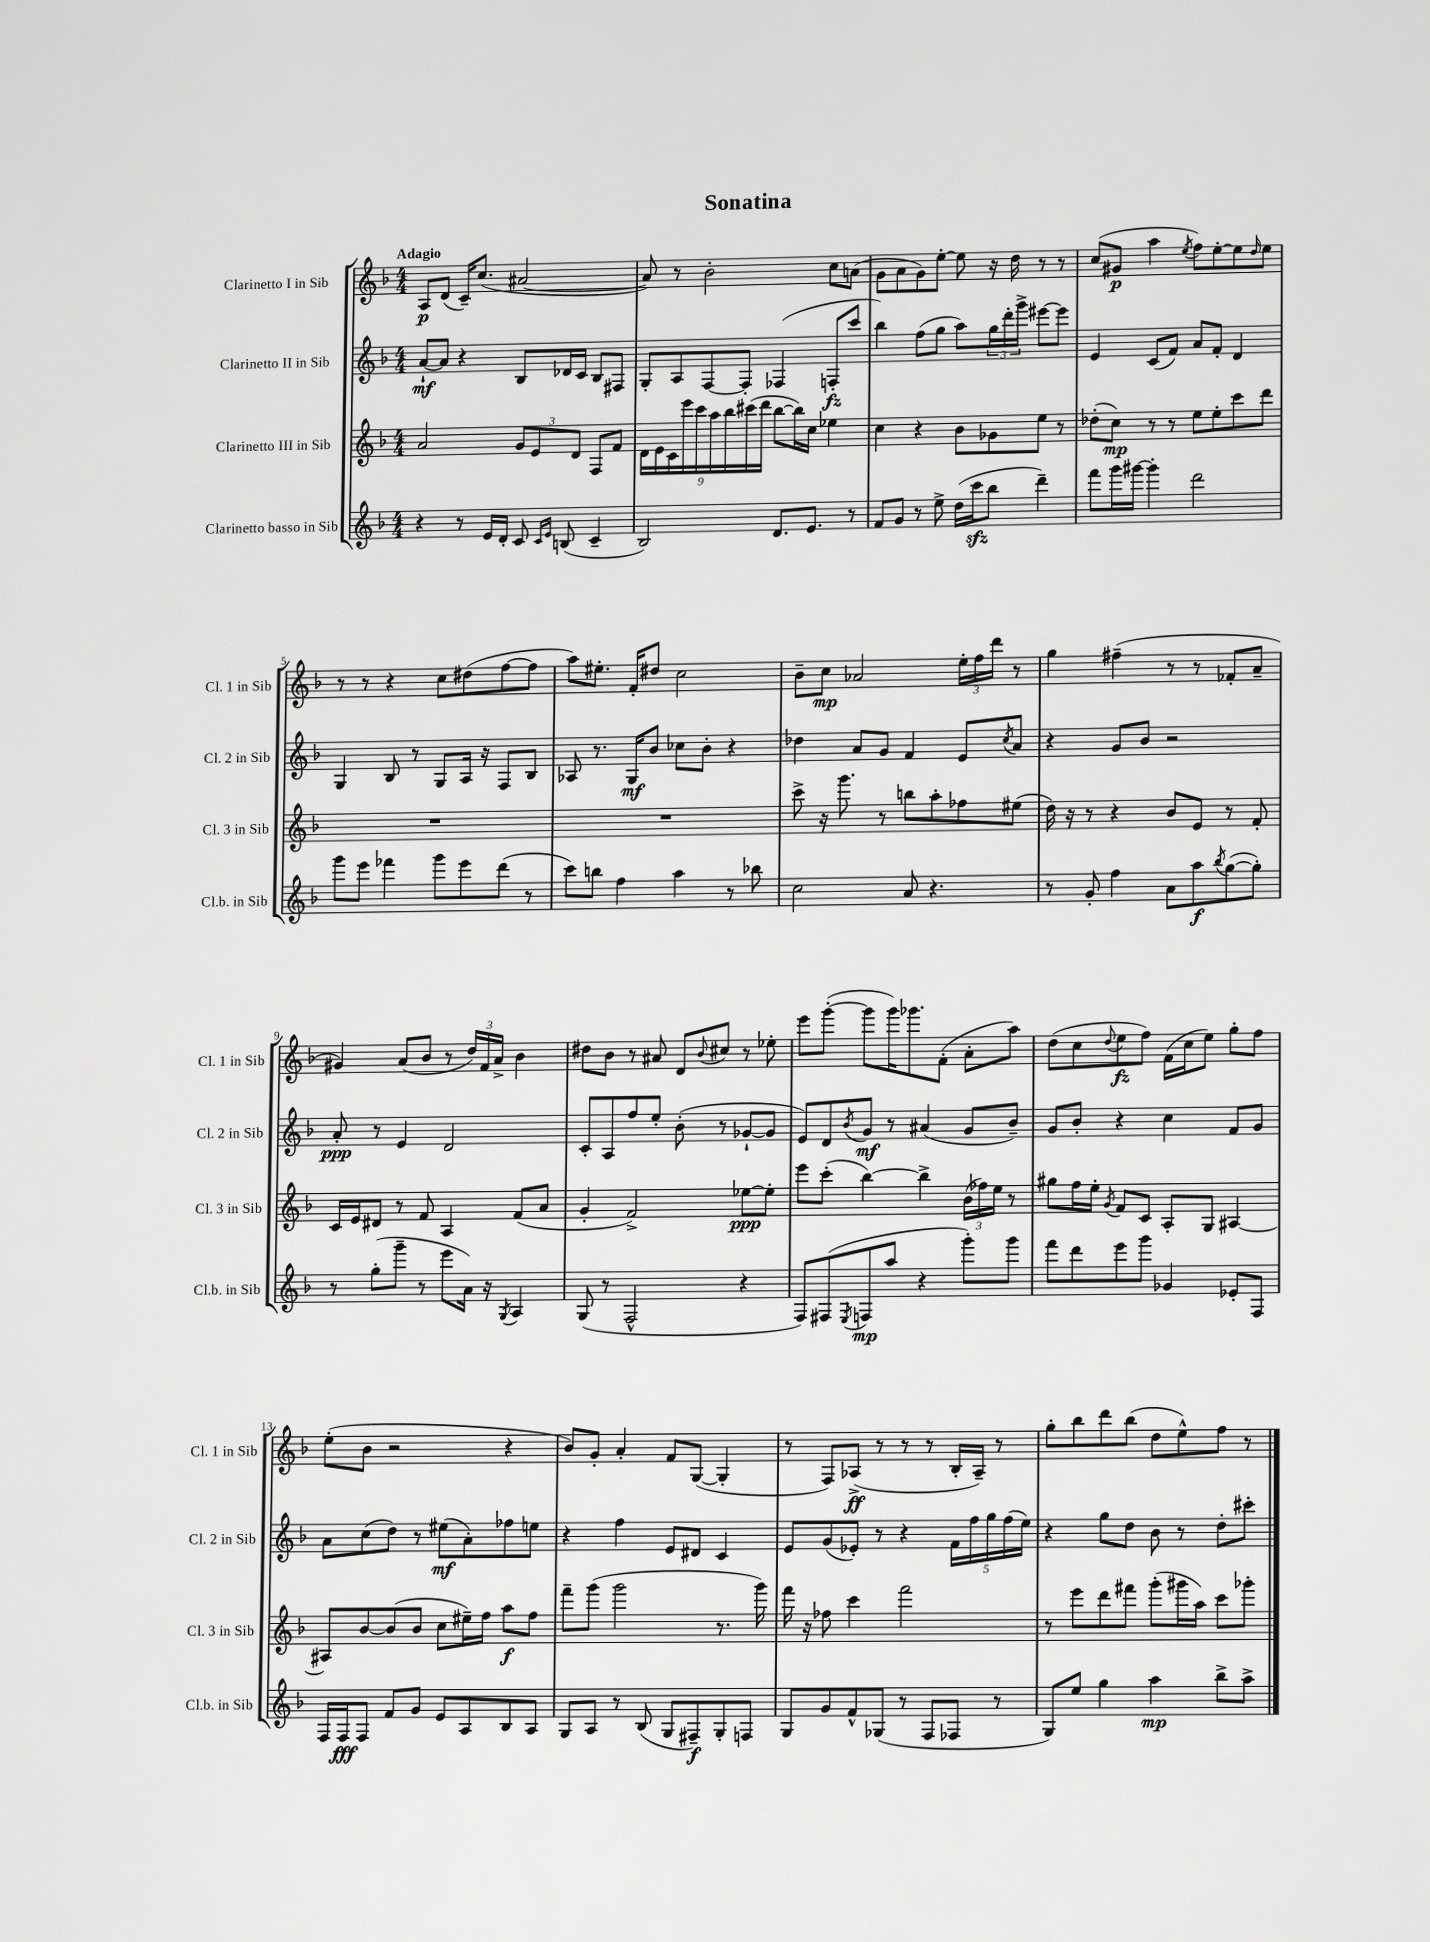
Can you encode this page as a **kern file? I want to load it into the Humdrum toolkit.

**kern	**kern	**kern	**kern
*staff4	*staff3	*staff2	*staff1
*clefG2	*clefG2	*clefG2	*clefG2
*k[b-]	*k[b-]	*k[b-]	*k[b-]
*M4/4	*M4/4	*M4/4	*M4/4
4r	2a/	[8a`/L	8A/L
.	.	8a/]J	(8d/J
8r	.	4r	16c~/LK)
.	.	.	(8.cc/J
16e/LL	.	.	.
16d'/JJ	.	.	.
8c/	12g/L	8B-/L	[2a#/
.	12e/	.	.
16qqc/LL	.	.	.
16qqe/JJ	.	.	.
(8B/	.	16d-/L	.
.	12d/J	.	.
.	.	16c/JJ	.
4c~/	8F/L	8B-/L	.
.	8f/J	8F#/J	.
=	=	=	=
2B-/)	18d\LL	8G'/L	8a#/])
.	18e\	.	.
.	18c\	.	.
.	.	8A/	8r
.	18eee\	.	.
.	18ccc\	.	.
.	.	[8F/	2b-'\
.	18aa\	.	.
.	18bb-\	.	.
.	.	8F'/]J	.
.	(18ccc#\	.	.
.	18ddd\JJ	.	.
8.d/L	[8bb-\L	(4F-/	.
.	16bb-\]L)	.	.
8.e/J	16cc\JJ	.	.
.	4ee-\	8F'/L	8cc\L
8r	.	8ccc/J	(8a\J
=	=	=	=
8f/L	4cc\	4bb-\)	8g\L
8g/J	.	.	8a\
8r	4r	(8ff\L	8g\)
8ee^\	.	8gg\J	[8ee'\J
(16dd\LL	8b-\L	8aa\L)	8ee\]
16ccc\J	.	.	.
8bb-\J	8g-\	24gg\L	16r
.	.	24ddd'\	.
.	.	.	16dd\
.	.	24ggg^\JJ	.
4ddd~\)	8ee\J	[8eee#\L	8r
.	8r	8eee#\]J	8r
=	=	=	=
8fff\L	(8dd-'\L	4e/	(8cc/L
16ggg\L	8cc\J)	.	8g#/J
[16ggg#\JJ	.	.	.
4ggg#'\]	8r	(8c/L	4aa\
.	8r	8f/J)	.
.	.	.	8qee/
2ddd\	8ee\L	8a/L	8ff\L)
.	8ee'\	8f'/J	[8ee'\
.	8ccc\	4d/	8ee\]
.	.	.	16qqdd/
.	8ddd\J	.	8ee\J
=	=	=	=
8ggg\L	1r	4G/	8r
8eee\J	.	.	8r
4fff-\	.	8B-/	4r
.	.	8r	.
8ggg\L	.	8G/L	8cc\L
8eee\	.	16A/Jk	(8dd#\
.	.	16r	.
(8ddd\J	.	8F/L	[8ff\
8r	.	8B-/J	8ff\]J
=	=	=	=
8ccc\L)	1r	8A-/	8aa\L)
8bb\J	.	8.r	8.ee#'\J
4ff\	.	.	.
.	.	16G/LK	16f'/LK
.	.	8b-/J	8dd#/J
4aa\	.	8cc-\L	2cc\
.	.	8b-'\J	.
8r	.	4r	.
8bb-\	.	.	.
=	=	=	=
2cc\	8ccc^\	4dd-\	8b-~\L
.	16r	.	8cc\J
.	8.ggg\	.	.
.	.	8a/L	2a-/
.	8r	8g/J	.
8a/	8bb\L	4f/	.
4.r	8aa'\	.	.
.	8ff-\	8e/L	24ee'\LL
.	.	.	24ff\
.	.	.	24ddd\JJ
.	.	8qcc/	.
.	(8ee#\J	8a/J	8r
=	=	=	=
8r	16dd\)	4r	4gg\
.	16r	.	.
8g'/	8r	.	.
4ff\	4r	8g/L	(4ff#~\
.	.	8b-/J	.
8a\L	8b-/L	2r	8r
8aa\	8e/J	.	8r
8qbb-/	.	.	.
([8gg\	8r	.	8f-'/L
8gg'\]J)	8f'/	.	8a~/J
=	=	=	=
8r	16c/LL	8a'/	4g#/)
.	16e/J	.	.
(8gg'\L	8d#/J	8r	.
8ggg~\J	8r	4e/	(8a/L
8r	8f/	.	8b-/J
8eee\L	4A/	2d/	8r
16a\Jk)	.	.	24dd/LL)
.	.	.	24f/
16r	.	.	.
.	.	.	24a^/JJ
8qG/	.	.	.
4A/	(8f/L	.	4b-\
.	8a/J	.	.
=	=	=	=
(8G/	4g'/	8c'/L	8dd#\L
8r	.	8A/	8b-\J
2F^^/	2f^/)	8ff/	8r
.	.	8ee'/J	8a#/
.	.	(8b-'\	8d/L
.	.	.	8qqb-/
.	.	8r	8cc#/J
4r	[8ee-\L	[8g-`/L	8r
.	8ee-'\]J	8g-/]J	8ee-'\
=	=	=	=
8F/L)	8eee\L	8e/L)	8eee\L
(8F#/	(8ccc'\J	8d/	([8ggg'\J
8qE/	.	8qb-/	.
8F/	[4bb-\)	8g/J	8ggg\]L
8aa/J	.	8r	16ggg\K)
.	.	.	8.ggg-\
4r	4bb-^\]	(4a#/	.
.	.	.	(8f'\J
8ggg'\L)	(24b-\LL	8g/L	8a'\L
.	24ff-\)	.	.
.	24ee\JJ	.	.
8ggg\J	8r	8b-~/J)	8aa\J)
=	=	=	=
8fff\L	8gg#\L	8g/L	(8dd\L
8ddd\	16ff\L	8b-'/J	8cc\
.	16ee'\JJ	.	.
.	8qg/	.	8qqdd/
8eee\	8f/L	4r	8ee\
8ggg\J	8c/J	.	8ff\J)
4g-/	8A'/L	4cc\	(16f\LL
.	.	.	16cc\J
.	8G/J	.	8ee\J)
8e-'/L	[4A#/	8f/L	8gg'\L
8F/J	.	8g/J	8ff\J
=	=	=	=
16F/LL	8A#/]L	8a\L	(8ee'\L
16F/J	.	.	.
8F/J	[8b-/	(8cc\	8b-\J
8f/L	(8b-/]	8dd\J)	2r
8g/J	8b-/J	8r	.
8e/L	8cc\L	(8ee#\L	.
8A/	16ee#~\L)	8a'\)	.
.	16ff\JJ	.	.
8B-/	8aa\L	8ff-\	4r
8A/J	8ff\J	8ee\J	.
=	=	=	=
8G/L	8fff~\L	4r	8b-/L)
8A/J	(8ggg\J	.	8g'/J
8r	2ggg\	4ff\	4a'/
(8B-/	.	.	.
8G/L	.	8e/L	8f/L
8F#~/)	.	8d#/J	([8G/J
8G'/	8.r	4c/	4G'/]
8F/J	.	.	.
.	16ggg\)	.	.
=	=	=	=
8G/L	16fff\	8e/L	8r
.	16r	.	.
8g/	8ff-\	(8g/	8F/L)
8f^^/	4ccc\	8e-'/J)	(8A-^/J
(8G-/J	.	8r	8r
8r	2fff\	4r	8r
8F/L	.	.	8r
8F-/J	.	20f\LL	16B-'/LL
.	.	20ff\	.
.	.	.	16A-~/JJ)
.	.	20gg\	.
8r	.	.	8r
.	.	(20ff\	.
.	.	20ee\JJ)	.
=	=	=	=
8G/L)	8r	4r	8gg'\L
8ee/J	8eee\L	.	8bb-\
4gg\	8ddd\	8gg\L	8ddd\
.	8fff#\J	8dd\J	(8bb-\J
4aa\	(8ggg'\L	8b-\	8dd\L
.	16ggg#\L	8r	8ee^^\)
.	16aa\JJ)	.	.
8bb-^\L	8ccc\L	8dd'\L	8ff\J
8aa^\J	8ggg-'\J	8ccc#'\J	8r
==	==	==	==
*-	*-	*-	*-
